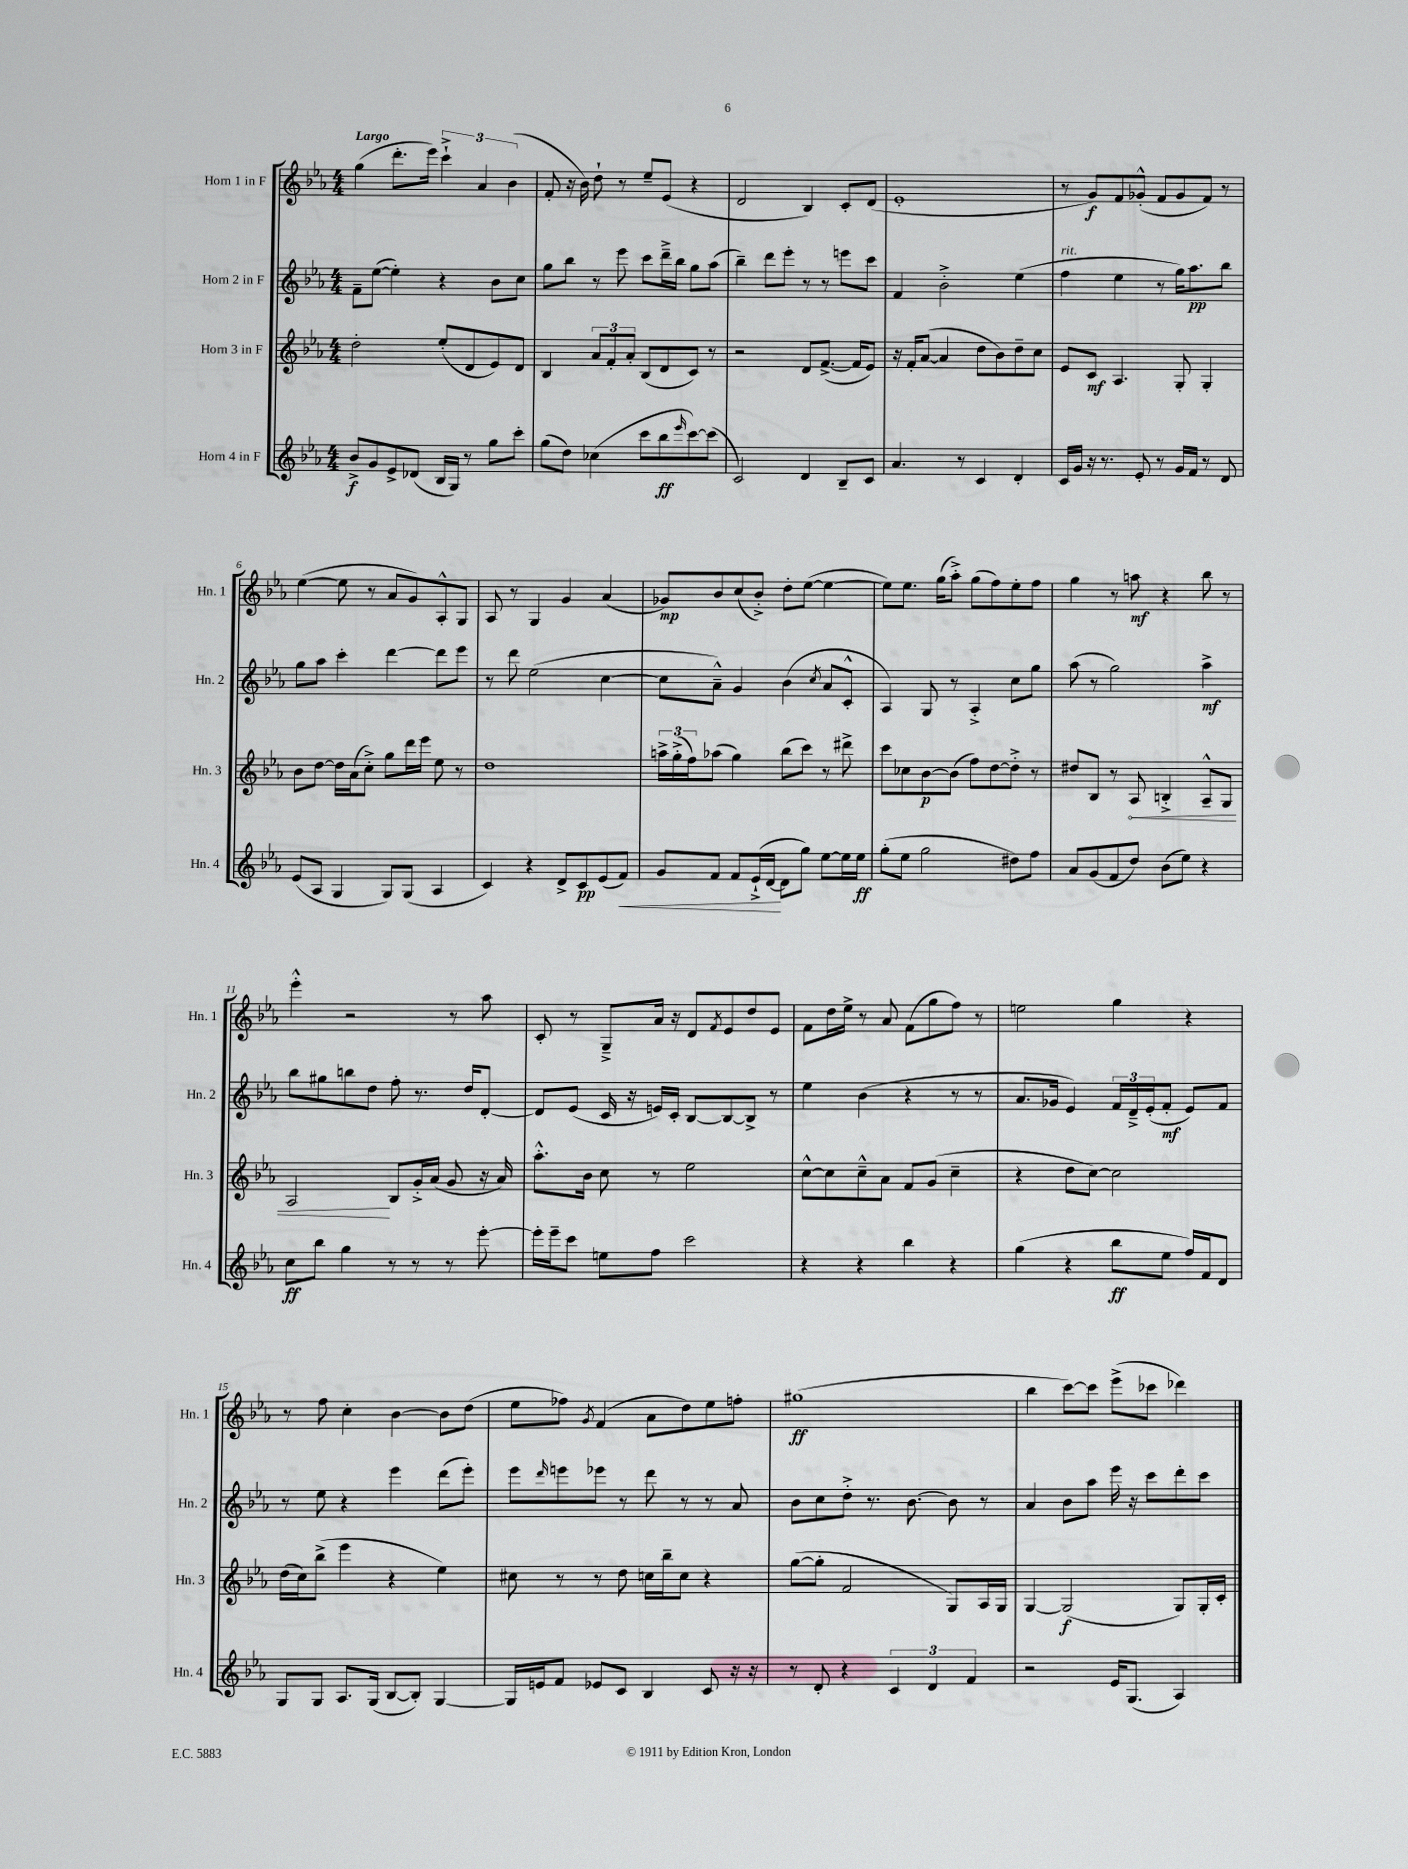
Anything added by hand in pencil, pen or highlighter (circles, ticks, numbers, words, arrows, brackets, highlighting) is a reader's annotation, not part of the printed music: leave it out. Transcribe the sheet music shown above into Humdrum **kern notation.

**kern	**kern	**kern	**kern
*staff4	*staff3	*staff2	*staff1
*clefG2	*clefG2	*clefG2	*clefG2
*k[b-e-a-]	*k[b-e-a-]	*k[b-e-a-]	*k[b-e-a-]
*M4/4	*M4/4	*M4/4	*M4/4
8b-^/L	2dd'\	8f~\L	(4gg\
8g/	.	([8ee-\J	.
8e-^/	.	4ee-'\])	8.ddd'\L
(8d-/J	.	.	.
.	.	.	16eee-\Jk)
16B-/LL	(8ee-'/L	4r	6ccc`^\
16G/JJ)	.	.	.
8r	8d/	.	.
.	.	.	6a-/
8gg\L	8e-/)	8b-\L	.
.	.	.	(6b-\
8ccc'\J	8d/J	8cc\J	.
=	=	=	=
(8gg\L	4B-/	8gg\L	8f'/
8dd\J)	.	8bb-\J	16r
.	.	.	16b-\)
(4cc-\	12a-/L	8r	8dd`\
.	12f'/	.	.
.	.	8eee-\	8r
.	12a-'/J	.	.
8ccc\L	(8B-/L	8ccc\L	8ee-~/L
8bb-\	8d/	16ddd~^\L	(8e-/J
.	.	16bb-\JJ	.
16qqeee-/	.	.	.
[8ccc\)	8c/J)	8gg\L	4r
(8ccc\]J	8r	(8aa-\J	.
=	=	=	=
2c/)	2r	4bb-~\)	2d/
.	.	8ddd\L	.
.	.	8eee-'\J	.
4d/	8d/L	8r	4B-/)
.	([8.f^/J	8r	.
8B-~/L	.	8eee\L	8c'/L
.	16f/]LK	.	.
8c/J	8e-/J)	8ccc\J	(8d/J
=	=	=	=
4.a-/	16r	4f/	1e-'
.	16f'/LK	.	.
.	([8a-/J	.	.
.	4a-/]	2b-'^\	.
8r	.	.	.
4c/	8dd\L	.	.
.	8b-\)	.	.
4d'/	8dd~\	(4ee-\	.
.	8cc\J	.	.
=	=	=	=
16c/LL	8e-/L	4ff\	8r
16g/JJ	.	.	.
16r	8c/J	.	8g/L)
8.r	.	.	.
.	4.A-/	4ee-\	8f/
8e-'/	.	.	(8g-'^^/J
8r	.	8r	8f/L
16g/LL	8G'/	16gg\LK)	8g-/
16f/JJ	.	8.aa-\	.
8r	4G'/	.	8f/J)
8d/	.	8bb-\J	8r
=	=	=	=
(8e-/L	8b-\L	8gg\L	([4ee-\
8A-/J	[8dd\J	8aa-\J	.
4G/	16dd\]LL	4ccc'\	8ee-\]
.	(16a-\J	.	.
.	8cc'^\J)	.	8r
8G/L)	8gg\L	[4ddd\	8a-/L
(8G/J	16ddd\L	.	8g/)
.	16eee-\JJ	.	.
4A-/	8ee-\	8ddd\]L	8A-'^^/
.	8r	8eee-\J	8G/J
=	=	=	=
4c/)	1dd	8r	8A-/
.	.	8ddd\	8r
4r	.	(2ee-\	4G/
8d^/L	.	.	4g/
8c/	.	.	.
(8e-/	.	[4cc\	(4a-/
8f/J)	.	.	.
=	=	=	=
8g/L	24aa^\LL	8cc\]L	8g-/L)
.	(24gg'^\	.	.
.	24ff\J)	.	.
8f/J	(8aa-\J	8a-~^^\J)	8b-/
8f/L	4gg\)	4g/	(8cc/
(16e-`^/L	.	.	8b-'^/J)
[16d/JJ	.	.	.
8d\]L	(8bb-\L	(4b-\	8dd'\L
8gg\J)	8ccc\J)	.	([8ee-\J
.	.	8qcc/	.
[8ee-\L	8r	8a-/L	4ee-\_
16ee-\]L	8ddd#^\	8c'^^/J	.
16ee-\JJ	.	.	.
=	=	=	=
(8gg'\L	8ccc\L	4A-/)	8ee-\]L)
8ee-\J	8cc-\	.	8.ee-\J
2gg\	[8b-\	8G/	.
.	.	.	(16gg\LK
.	(8b-\]J	8r	8aa-'^\J)
.	8ff\L)	4A-'^/	(8gg\L
.	[8dd\	.	8ff\)
8dd#\L)	8dd'^\]J	8cc\L	8ee-'\
8ff\J	8r	8gg\J	8ff\J
=	=	=	=
8a-/L	8dd#/L	(8aa-\	4gg\
(8g/	8B-/J	8r	.
8f/	8r	2gg\)	8r
8dd/J)	8A-/	.	8aa\
(8b-\L	4B'^/	.	4r
8ee-\J)	.	.	.
4r	8A-~^^/L	4aa-^\	8bb-\
.	8G/J	.	8r
=	=	=	=
8cc\L	2A-/	8bb-\L	4eee-'^^\
8bb-\J	.	8gg#\	.
4gg\	.	8bb\	2r
.	.	8dd\J	.
8r	8B-/L	8ff'\	.
8r	16g'^/L	8.r	.
.	(16a-/JJ	.	.
8r	8g/	.	8r
.	.	16dd/LK	.
[8eee-'\	16r	[8d'/J	8aa-\
.	16a-/)	.	.
=	=	=	=
16eee-'\]LL	8.aa-'^^\L	8d/]L	8c'/
16eee-~\J	.	.	.
8ccc\J	.	(8e-/J	8r
.	16b-\Jk	.	.
8ee\L	8cc\	16c/	8G~^/L
.	.	16r	.
8ff\J	8r	16e/LL)	16a-/Jk
.	.	16c'/JJ	16r
2ccc\	2ee-\	[8B-/L	8d/L
.	.	.	8qf/
.	.	8B-/_	8e-/
.	.	8B-^/]J	8dd/
.	.	8r	8e-/J
=	=	=	=
4r	[8cc^^\L	4ee-\	8f\L
.	8cc\]	.	16dd\L
.	.	.	16ee-^\JJ
4r	8cc~^^\	(4b-\	8r
.	8a-\J	.	8a-/
4bb-\	8f/L	4r	(8f\L
.	(8g/J	.	8gg\
4r	4cc~\	8r	8ff\J)
.	.	8r	8r
=	=	=	=
(4gg\	4r	8.a-/L	2ee\
.	.	16g-/Jk	.
4r	8dd\L	4e-/)	.
.	[8cc\J)	.	.
8bb-\L	2cc\]	24f/LL	4gg\
.	.	24d~^/	.
.	.	(24e-'/J	.
8ee-\J	.	8f'/J	.
16ff/LL)	.	8e-/L)	4r
16f/J	.	.	.
8d/J	.	8f/J	.
=	=	=	=
8G/L	(16dd\LL	8r	8r
.	16cc\J)	.	.
8G/J	(8bb-^\J	8ee-\	8ff\
8.A-/L	4eee-\	4r	4cc'\
(16G/Jk	.	.	.
[8B-/L	4r	4eee-\	[4b-\
8B-'/]J)	.	.	.
[4G/	4ee-\)	(8ddd\L	8b-\]L
.	.	8eee-'\J)	(8dd\J
=	=	=	=
16G/]LL	8cc#\	8eee-\L	8ee-\L
16e/J	.	.	.
.	.	16qqddd/	.
8f/J	8r	8eee\	8ff-\J)
.	.	.	8qg/
8e-/L	8r	8eee-\J	(4f/
8c/J	8dd\	8r	.
4B-/	16cc\LL	8ddd\	8a-\L
.	16bb-~\J	.	.
.	8cc\J	8r	8dd\)
8c/	4r	8r	8ee-\
16r	.	8a-/	8ff'\J
16r	.	.	.
=	=	=	=
8r	([8gg\L	8b-\L	(1gg#
8d'/	8gg'\]J	8cc\	.
4r	2f/	8dd'^\J	.
.	.	8.r	.
6c/	.	.	.
.	.	[8.b-\	.
6d/	.	.	.
.	8G/L)	8b-\]	.
6f/	.	.	.
.	16A-/L	8r	.
.	16G/JJ	.	.
=	=	=	=
2r	[4G/	4a-/	4bb-\
.	(2G/]	8b-\L	[8ccc\L)
.	.	8aa-\J	8ccc\]J
16e-/LK	.	16eee-\	(8eee-^\L
(8.G/J	.	16r	.
.	.	8ccc\L	8ccc-\J
4A-/)	8G/L)	8ddd'\	4ddd-\)
.	16G'/L	8ccc\J	.
.	16c'/JJ	.	.
==	==	==	==
*-	*-	*-	*-
